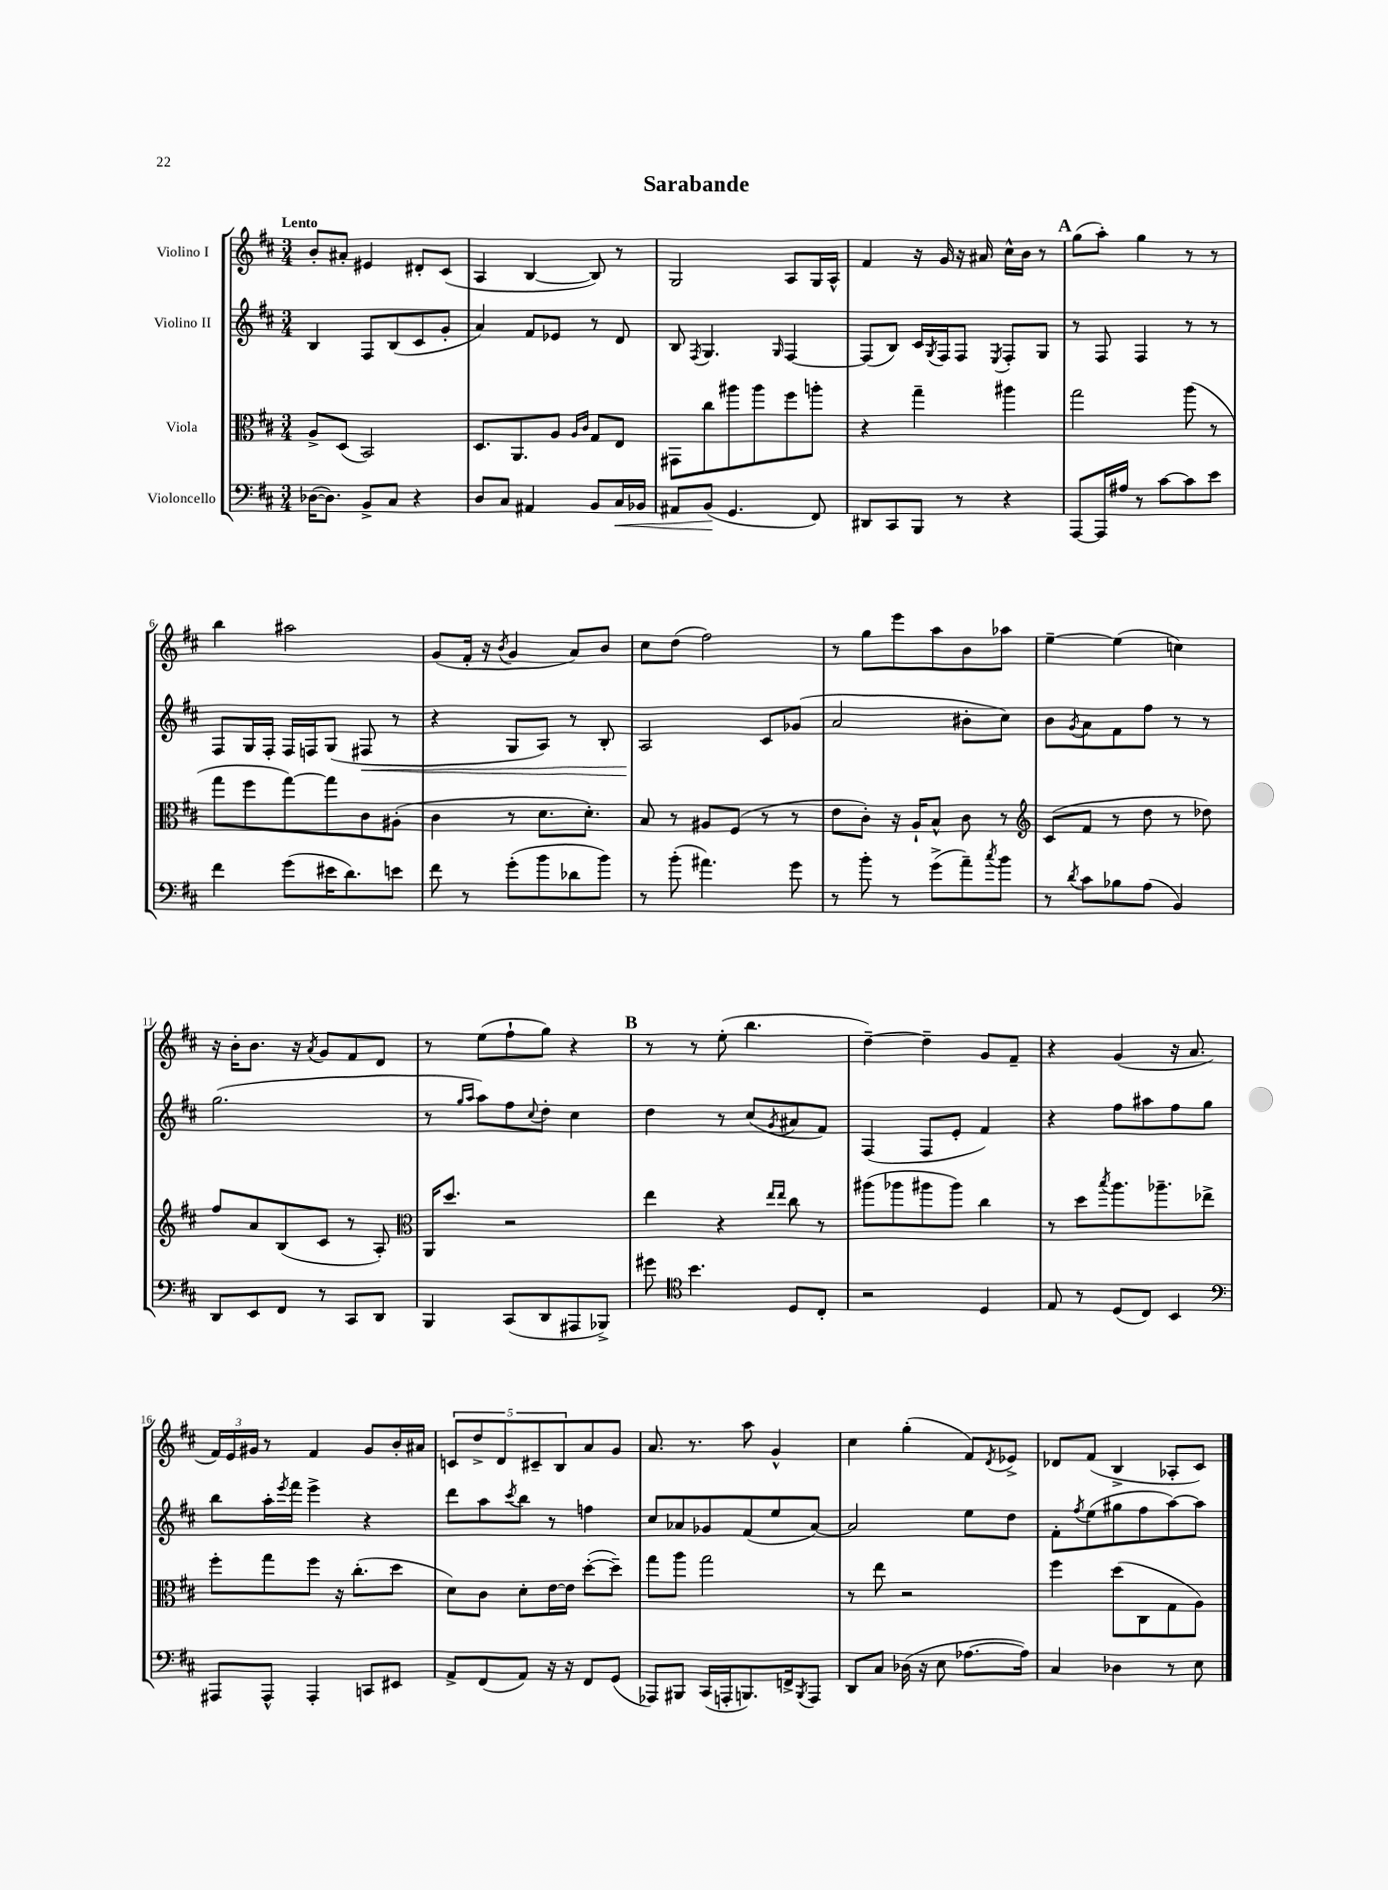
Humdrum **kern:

**kern	**kern	**kern	**kern
*staff4	*staff3	*staff2	*staff1
*clefF4	*clefC3	*clefG2	*clefG2
*k[f#c#]	*k[f#c#]	*k[f#c#]	*k[f#c#]
*M3/4	*M3/4	*M3/4	*M3/4
([16D-	8A^	4B	8b'
8.D-])	.	.	.
.	(8D	.	8a#'
8BB^	2BB)	8F#	4e#
8C#	.	(8B	.
4r	.	8c#	8d#'
.	.	8g'	(8c#
=	=	=	=
8D	8.D	4a)	4A
8C#	.	.	.
.	8.AA	.	.
4AA#	.	8f#	[4B
.	8A	8e-	.
.	16qqA	.	.
.	16qqc#	.	.
8BB	8G	8r	8B])
16C#	8E	8d	8r
16BB-	.	.	.
=	=	=	=
8AA#	8GG#	8B	2G
.	.	8qF#	.
(8BB	8cc#	4.G	.
4.GG	8aa#	.	.
.	8aa#	.	.
.	.	16qqG	.
.	8ff#	[4F#	8A
8FF#)	8aa'	.	16G
.	.	.	16A^^
=	=	=	=
8DD#	4r	(8F#]	4f#
8CC#	.	8B)	.
8BBB	4gg~	16c#	16r
.	.	8qG	.
.	.	16F#	16g
8r	.	8F#	16r
.	.	.	16a#
.	.	8qE	.
4r	4aa#	8F#'	16cc#^^
.	.	.	16b
.	.	8G	8r
=	=	=	=
[8AAA	2gg	8r	(8gg
16AAA]	.	8F#	8aa')
16A#	.	.	.
8r	.	4F#	4gg
[8c#	.	.	.
8c#]	(8aa	8r	8r
8e	8r	8r	8r
=	=	=	=
4f#	8gg	8F#	4bb
.	8ff#	16G	.
.	.	16F#'	.
(8g	[8gg)	16F#	2aa#
.	.	16F	.
16e#	8gg]	(8G	.
8.d)	.	.	.
.	8c#	8F#	.
8e	(8A#'	8r	.
=	=	=	=
8f#	4c#	4r	(8g
8r	.	.	16f#'
.	.	.	16r
.	.	.	8qb
(8g'	8r	8G	4g
8b	8.d	8A)	.
8d-	.	8r	8a)
.	8.d')	.	.
8b)	.	8B'	8b
=	=	=	=
8r	8B	2A	8cc#
(8b'	8r	.	(8dd
4.a#)	8A#	.	2ff#)
.	(8F#	.	.
.	8r	8c#	.
8g	8r	(8g-	.
=	=	=	=
8r	8e	2a	8r
8b'	8c#')	.	8gg
8r	16r	.	8eee
.	16A`	.	.
(8g^	8B^^	.	8aa
8a~)	8c#	8b#'	8b
8qcc#	.	.	.
8b	8r	8cc#)	8aa-
=	=	=	=
*	*clefG2	*	*
8r	(8c#	8b	[4ee~
8qd	.	8qg	.
8c#	8f#	8a	.
8B-	8r	8f#	(4ee]
(8A	8dd	8ff#	.
4BB)	8r	8r	4cc)
.	8dd-)	8r	.
=	=	=	=
8DD	8ff#	(2.gg	16r
.	.	.	16b'
8EE	8a	.	8.b
8FF#	(8B	.	.
.	.	.	16r
.	.	.	8qa
8r	8c#	.	8g
8CC#	8r	.	8f#
8DD	8A')	.	8d
=	=	=	=
*	*clefC3	*	*
4BBB	16AA	8r	8r
.	8.dd	.	.
.	.	16qqgg	.
.	.	16qqaa	.
.	.	8aa)	(8ee
(8CC#	2r	8ff#	8ff#`
.	.	8qqcc#	.
8DD	.	8dd'	8gg)
8AAA#	.	4cc#	4r
8BBB-^)	.	.	.
=	=	=	=
8g#	4ee	4dd	8r
*clefC4	*	*	*
4.b	.	.	8r
.	4r	8r	(8ee'
.	.	(8cc#	4.bb
.	16qqee	.	.
.	16qqee	8qg	.
8D	8cc#	8a#	.
8C#'	8r	8f#)	.
=	=	=	=
2r	(8aa#	(4F#	[4dd~)
.	8aa-	.	.
.	8aa#	8F#	4dd~]
.	8aa#)	8e'	.
4D	4cc#	4f#)	8g
.	.	.	8f#~
=	=	=	=
8E	8r	4r	4r
8r	8dd	.	.
.	8qbb	.	.
(8D	8.aa	8ff#	(4g
8C#)	.	8aa#	.
.	8.aa-~	.	.
4BB	.	8ff#	16r
.	.	.	8.a
.	8ee-^	8gg	.
=	=	=	=
*clefF4	*	*	*
8AAA#	8ff#'	8bb	24f#)
.	.	.	24e
.	.	.	24g#
8AAA#^^	8gg	16aa'	8r
.	.	8qeee	.
.	.	16fff#	.
4AAA#'	8ff#	4eee^	4f#
.	16r	.	.
.	(8.cc#'	.	.
8CC	.	4r	8g#
8EE#	8dd	.	16b'
.	.	.	16a#
=	=	=	=
8AA^	8d)	8ddd	10c
.	.	.	10dd^
(8FF#	8c#	8aa	.
.	.	.	10d
.	.	8qccc#	.
8AA)	8d'	8bb	.
.	.	.	10c#~
16r	[16e	8r	.
.	.	.	10B
16r	16e]	.	.
8FF#	([8dd'	4ff	8a
(8GG	8dd~])	.	8g
=	=	=	=
8AAA-)	8gg	8cc#	8.a
8BBB#	8aa	8a-	.
.	.	.	8.r
(16CC#	2gg	8g-	.
16AAA'	.	.	.
8.BBB)	.	(8f#	8aa
.	.	8ee	4g^^
16FF^	.	.	.
8qBBB	.	.	.
8AAA	.	[8a-)	.
=	=	=	=
8DD	8r	2a-]	4cc#
8C#	8ee	.	.
(16D-	2r	.	(4gg'
16r	.	.	.
8E	.	.	.
[8.A-	.	8ee	8f#)
.	.	.	8qd
.	.	8dd	8e-^
16A-])	.	.	.
=	=	=	=
4C#	4ff#	8f#'	8d-
.	.	8qff#	.
.	.	(8ee	(8f#
4D-	(8dd	8gg#	4B^
.	8C#	8ff#	.
8r	8G	[8aa)	8A-'
8E	8A)	8aa]	8c#)
==	==	==	==
*-	*-	*-	*-
